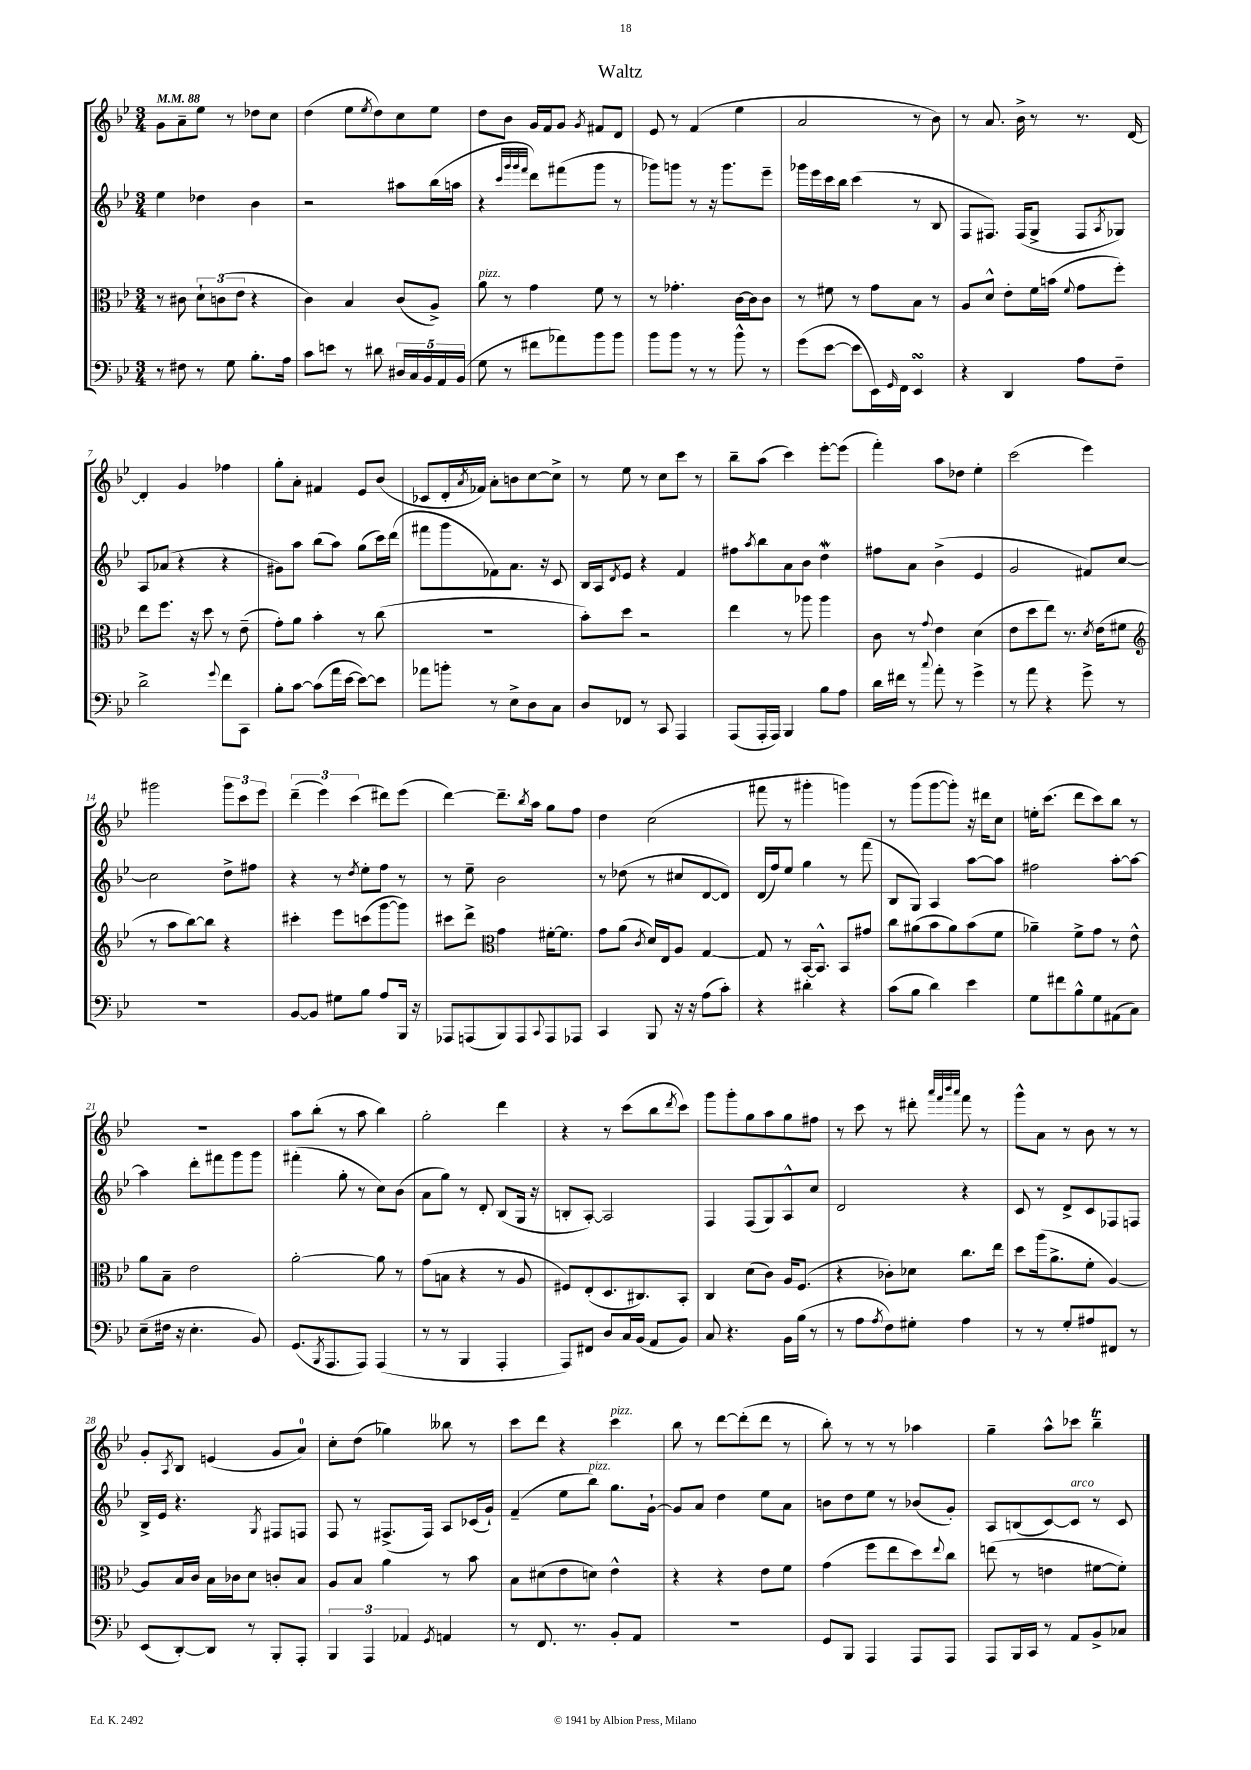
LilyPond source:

\header { title = "Waltz" }
<<
\new StaffGroup <<
\new Staff = "s0" {
    \clef treble \key bes \major \numericTimeSignature \time 3/4 \tempo 4 = 88
    g'8 a'8-- ees''8 r8 des''8 c''8 |
    d''4( ees''8 \acciaccatura { ees''8 } d''8) c''8 ees''8 |
    d''8 bes'8 g'16 f'16 g'8 \acciaccatura { g'8 } fis'8 d'8 |
    ees'8 r8 f'4( ees''4 |
    a'2 r8 bes'8) |
    r8 a'8. bes'16-> r8 r8. d'16~ |
    d'4-. g'4 fes''4 |
    g''8-. a'8-. fis'4 ees'8 bes'8( |
    ces'8 d'16-. \acciaccatura { a'8 } fes'16) a'8-. b'8 c''8~ c''8-> |
    r8 ees''8 r8 c''8 c'''8 r8 |
    bes''8-- a''8( c'''4) ees'''8~-. ees'''8( |
    f'''4-.) a''8 des''8 ees''4-. |
    c'''2( ees'''4) |
    gis'''2 \tuplet 3/2 { gis'''8 c'''8 ees'''8 } |
    \tuplet 3/2 { d'''4--( ees'''4) c'''4( } dis'''8) ees'''8( |
    d'''4~) d'''8.-- \acciaccatura { bes''8 } a''16 g''8 f''8 |
    d''4 c''2( |
    fis'''8 r8 gis'''4-. g'''4) |
    r8 g'''8( g'''8~ g'''8-.) r16 dis'''16 c''8 |
    e''16-. c'''8.( d'''8 c'''8) bes''8 r8 |
    R2. |
    a''8 bes''8-.( r8 a''8 bes''4) |
    g''2-. d'''4 |
    r4 r8 c'''8( bes''8 \acciaccatura { d'''8 } c'''8) |
    g'''8 g'''8-. g''8 a''8 g''8 fis''8 |
    r8 c'''8 r8 dis'''8-. \grace { a'''32 f'''32 bes'''32 a'''32 } f'''8 r8 |
    g'''8-^ a'8 r8 bes'8 r8 r8 |
    g'8-. \acciaccatura { a8 } bes8 e'4( g'8 a'8-0) |
    c''8-. d''8( ges''4) beses''8 r8 |
    c'''8 d'''8 r4 c'''4^\markup { \italic "pizz." } |
    bes''8 r8 d'''8~ d'''8-.( d'''8 r8 |
    bes''8-.) r8 r8 r8 aes''4 |
    g''4-- a''8-^ ces'''8 bes''4--\trill \bar "|." |
}
\new Staff = "s1" {
    \clef treble \key bes \major \numericTimeSignature \time 3/4
    ees''4 des''4 bes'4 |
    r2 ais''8 bes''16( a''16 |
    r4 \grace { c'''32 g'''32 g'''32 f'''32 } d'''8) fis'''8( g'''8 r8 |
    ges'''8) g'''8 r8 r16 g'''8. ees'''8-- |
    ges'''16 ees'''16 c'''16 bes''16 c'''4( r8 bes8 |
    f8 fis8.) fis16( g8-> fis8 \acciaccatura { a8 } ges8) |
    a8 aes'8( r4 r4 |
    gis'8) a''8 bes''8( a''8) g''8( c'''16) d'''16( |
    fis'''8 g'''8 fes'8) a'8. r16 c'8 |
    bes16 a16 \acciaccatura { d'8 } ees'8 r4 f'4 |
    fis''8 \acciaccatura { a''8 } bes''8 a'8 bes'8 d''4\mordent |
    fis''8 a'8 bes'4->( ees'4 |
    g'2 fis'8) c''8~ |
    c''2 d''8-> fis''8 |
    r4 r8 \acciaccatura { d''8 } ees''8-. f''8 r8 |
    r8 ees''8-- bes'2 |
    r8 des''8( r8 cis''8 d'8~ d'8) |
    d'16( f''16) ees''8 g''4 r8 f'''8( |
    bes8 g8) a4 a''8~ a''8 |
    fis''2 a''8~-. a''8~ |
    a''4 d'''8-. fis'''8 g'''8 g'''8 |
    fis'''4-.( g''8-. r8 c''8) bes'8( |
    a'8 g''8) r8 d'8-. bes8( g16 r16 |
    b8-. a8~-.) a2 |
    f4 f8( g8) a8-^ c''8 |
    d'2 r4 |
    c'8 r8 d'8-> c'8 fes8 f8 |
    bes16-> ees'16 r4. \acciaccatura { g8 } fis8 f8 |
    f8 r8 fis8.->( fis16) a8 ces'16( g'16-!) |
    f'4--( ees''8 bes''8^\markup { \italic "pizz." }) g''8. g'16~-! |
    g'8 a'8 d''4 ees''8 a'8 |
    b'8 d''8 ees''8 r8 bes'8( g'8-.) |
    a8 b8( c'8~) c'8^\markup { \italic "arco" } r8 c'8 \bar "|." |
}
\new Staff = "s2" {
    \clef alto \key bes \major \numericTimeSignature \time 3/4
    r8 cis'8 \tuplet 3/2 { d'8-! c'8( ees'8 } r4 |
    c'4) bes4 c'8( a8->) |
    a'8^\markup { \italic "pizz." } r8 g'4 f'8 r8 |
    r8 ges'4.-. c'16~ c'16 c'8 |
    r8 fis'8 r8 g'8 bes8 r8 |
    a8 d'8-^ ees'8-. f'16 b'16( \appoggiatura { f'8 } g'8 f''8-.) |
    ees''8 f''8. r16 d''8 r8 ees'8--( |
    g'8-.) a'8 bes'4-. r8 c''8( |
    R2. |
    bes'8-.) d''8 r2 |
    ees''4 r8 aes''8 aes''4 |
    c'8 r8 \appoggiatura { g'8 } ees'4 d'4( |
    ees'8 d''8 ees''8) r8. \acciaccatura { d'8 } ees'16( fis'8 |
    \clef treble r8 a''8 bes''8~) bes''8 r4 |
    cis'''4-. ees'''8 c'''8( g'''8~ g'''8) |
    cis'''8 d'''8-> \clef alto g'4 fis'16~-. fis'8. |
    g'8 a'8( \acciaccatura { c'8 } d'16) ees16 a8 g4~ |
    g8 r8 bes,16~ bes,8.-^ bes,8 gis'8 |
    c''8 ais'8( bes'8 ais'8) bes'8( f'8 |
    aes'4--) f'8-> g'8 r8 ees'8-^ |
    a'8 bes8-- ees'2 |
    a'2~-. a'8 r8 |
    g'8( b8 r4 r8 a8 |
    fis8) ees8-.( d8. cis8.) bes,8-. |
    c4 d'8( c'8) a16 f8.( |
    r4 ces'8-.) des'8 c''8. ees''16 |
    d''8 a''16( a'8.-> f'8-. a4~) |
    a8 bes16 c'16 bes16 ces'16 d'8 c'8-. bes8 |
    a8 bes8 a'4 r8 bes'8 |
    bes8 dis'8( ees'8 d'8) ees'4-^ |
    r4 r4 ees'8 f'8 |
    g'4( f''8 ees''8 d''8) \appoggiatura { ees''8 } c''8 |
    e''8( r8 e'4 fis'8~ fis'8-.) \bar "|." |
}
\new Staff = "s3" {
    \clef bass \key bes \major \numericTimeSignature \time 3/4
    r8 fis8 r8 g8 bes8.-. a16 |
    c'8 e'8 r8 dis'8 \tuplet 5/4 { dis16 c16 bes,16 a,16 bes,16( } |
    g8 r8 fis'8 aes'8) bes'8 bes'8 |
    bes'8 bes'8 r8 r8 bes'8-^ r8 |
    g'8( ees'8~ ees'8 ees,16) \grace { g,16 } f,16 ees,4\turn |
    r4 d,4 a8 f8-- |
    d'2-> \appoggiatura { g'8 } f'8 c,8 |
    bes8-. c'8~ c'8( a'16 ees'16~ ees'8~) ees'8 |
    aes'8 b'8-. r8 ees8-> d8 c8 |
    d8 fes,8 r8 c,8 a,,4 |
    a,,8( a,,16-. a,,16) bes,,4 bes8 a8 |
    d'16 fis'16 r8 \appoggiatura { c''8 } a'8-. r8 g'4-> |
    r8 a'8 r4 g'8-> r8 |
    R2. |
    bes,8~ bes,8 gis8 bes8 a8 bes,,16 r16 |
    aes,,8 a,,8( bes,,8) a,,8 \appoggiatura { c,8 } a,,8 aes,,8 |
    c,4 bes,,8 r16 r16 a8( c'8-.) |
    r4 dis'4-. r4 |
    c'8( bes8 d'4) ees'4 |
    g8 fis'8 bes8-^ g8 ais,8( c8) |
    ees8--( fis16 r16 ees4.-. bes,8) |
    g,8.( \acciaccatura { bes,,8 } a,,8. a,,8) a,,4( |
    r8 r8 bes,,4 a,,4-. |
    a,,8) fis,8 d8 c16 bes,16( a,8 bes,8) |
    c8 r4. bes,16 bes16( r8 |
    r8 a8 \acciaccatura { a8 } f8) gis8-. a4 |
    r8 r8 g8-. ais8 fis,8 r8 |
    ees,8( d,8~-.) d,8 r8 bes,,8-. a,,8-. |
    \tuplet 3/2 { bes,,4 a,,4 aes,4 } \acciaccatura { g,8 } a,4 |
    r8 f,8. r8. bes,8-. a,8 |
    R2. |
    g,8 bes,,8 a,,4 a,,8 a,,8 |
    a,,8 bes,,16 c,16 r8 a,8 bes,8-> ces8 \bar "|." |
}
>>
>>
